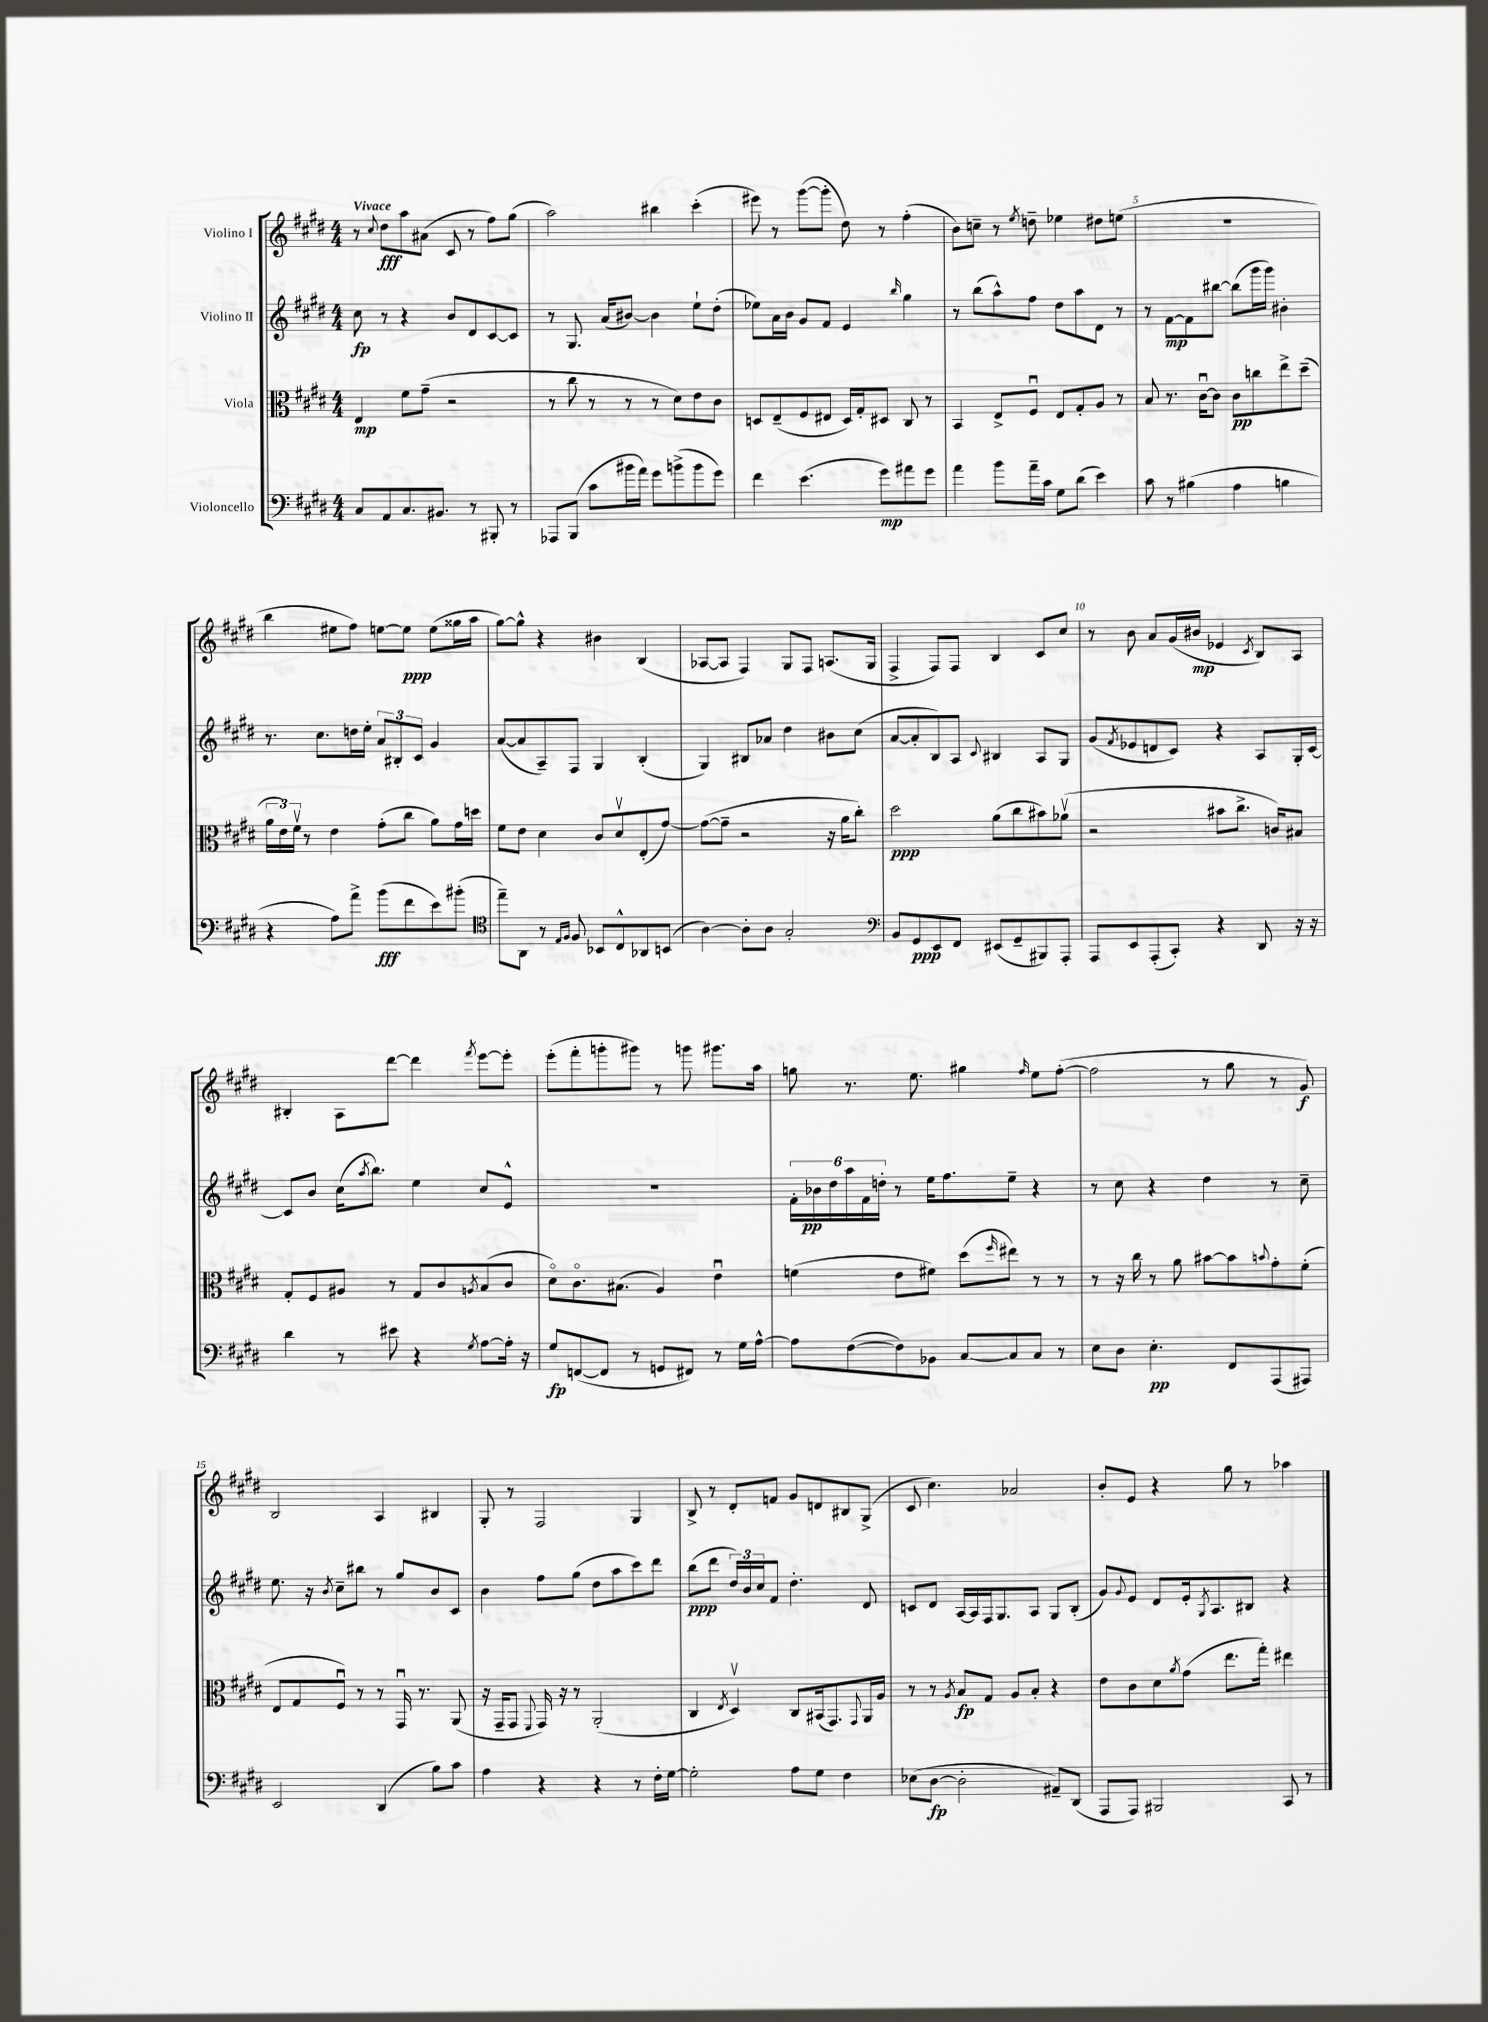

**kern	**kern	**kern	**kern
*staff4	*staff3	*staff2	*staff1
*clefF4	*clefC3	*clefG2	*clefG2
*k[f#c#g#d#]	*k[f#c#g#d#]	*k[f#c#g#d#]	*k[f#c#g#d#]
*M4/4	*M4/4	*M4/4	*M4/4
8C#	4E	8cc#	8r
.	.	.	8qqcc#
8AA	.	8r	8dd#
8.C#	8f#	4r	8aa
.	(8g#~	.	(8a#
8.BB#	.	.	.
.	2r	8b	8c#
8r	.	8d#	8r
8BBB#'	.	[8c#	8ff#)
8r	.	8c#]	(8gg#
=	=	=	=
8AAA-	8r	8r	2aa)
(8BBB	8cc#	8.G#	.
8c#	8r	.	.
.	.	(16a	.
16b#	8r	[8b#)	.
16a)	.	.	.
8g#	8r	4b#]	4bb#
(8b^	8d#)	.	.
8b	8e	8ee`	(4ccc#'
8g#)	8c#	(8dd#'	.
=	=	=	=
4f#	8D	8ee-)	8eee#)
.	(8E~	16a	8r
.	.	16b	.
(4.e	8F#	8g#	([8ggg#
.	8E#	8f#	8ggg#']
.	16D)	4e	8dd#)
.	16G#'	.	.
8g#)	8D#	.	8r
.	.	16qqbb	.
8a#	8C#	4gg#	(4ff#'
8g#	8r	.	.
=	=	=	=
4a	4BB	8r	8b)
.	.	(8bb	8cc~
8b	8E^	8aa^^)	8r
.	.	.	8qee
16a~	8F#u	8ff#	8dd~
16c#	.	.	.
8G#	8E	8dd#	4ee-
(8d#	8G#'	8aa	.
4e)	8A	8d#	8dd#
.	8r	8r	(8ee
=	=	=	=
8c#	8B	8r	1r
8r	8.r	[8f#	.
(4B#	.	8f#]	.
.	[16c#u	.	.
.	8c#]	[8bb#	.
4A	8c#	(8bb#]	.
.	8cc	16ggg#	.
.	.	16ggg#)	.
4B	8ee^	4b#'	.
.	(8dd#~	.	.
=	=	=	=
4r	24a	8.r	4bb
.	24e)	.	.
.	24f#v	.	.
.	8r	.	.
.	.	8.cc#	.
8A)	4e	.	8ee#
8a^	.	16dd	8ff#)
.	.	16ee'	.
(8b	(8g#'	12a	[8ee
.	.	12B#'	.
8f#	8cc#	.	8ee]
.	.	12c#	.
8e)	8a)	4g#	(8ee
(8b#'	16g#	.	16gg##
.	16dd	.	16aa
=	=	=	=
*clefC4	*	*	*
8ee~)	8f#	([8a	[8gg#)
8AA	8e	8a]	8gg#^^]
8r	4d#	8A~)	4r
16qqE	.	.	.
16qqF#	.	.	.
8F#	.	8F#	.
8BB-	8c#	4G#	4b#
8C#^^	8d#v	.	.
8AA-	(8E'	(4B'	(4B
(8BB	[8g#)	.	.
=	=	=	=
[4A)	(8g#_	4G#)	[8A-
.	8g#~]	.	8A-]
8A']	2r	8B#	4F#)
8A	.	8a-	.
2G#'	.	4dd#	8G#
.	.	.	8F#
.	16r	8b#	(8.A
.	16a	.	.
.	8cc#')	(8cc#	.
.	.	.	16G#
=	=	=	=
*clefF4	*	*	*
8BB	2dd#	[8a	4F#^
8GG#	.	8a']	.
8EE	.	8B)	8F#)
8FF#	.	8A	8F#
.	.	8qqc#	.
(8EE#	(8a	4B#	4B
8GG#~	8cc#	.	.
8BBB#)	8b#)	8A	8c#
8AAA'	(8a-v	8G#	8cc#
=	=	=	=
8AAA	2r	(8g#	8r
.	.	8qf#	.
8EE	.	8e-	8b
(8AAA'	.	8d	8a
8CC#')	.	8c#)	(16g#
.	.	.	16b#
4r	8b#	4r	4e-
.	8.cc#^	.	.
.	.	.	8qc#
8DD#	.	8A	8B)
.	16c)	.	.
16r	8B#	16G#'	8A
16r	.	[16c#	.
=	=	=	=
4d#	8G#'	8c#]	4B#'
.	8F#	8b	.
8r	8A#	(16cc#	8A
.	.	8qaa	.
.	.	8.bb)	.
8e#	8r	.	[8ddd#
4r	8G#	4ee	4ddd#]
.	8c#	.	.
8qG#	8qA	.	8qfff#
[8A	(8B	8cc#	[8eee
16A']	8c#	8e^^	8eee']
16r	.	.	.
=	=	=	=
8G#	8d#o)	1r	(8eee'
([8FF	8.c#o	.	8fff#'
8FF]	.	.	8ggg'
.	(8.B#	.	.
8r	.	.	8ggg#)
8GG	4A)	.	8r
8FF#)	.	.	8ggg
8r	4eu	.	8.ggg#
16G#	.	.	.
[16A^^	.	.	16aa
=	=	=	=
8A]	(4f	24f#'	8gg
.	.	24b-	.
.	.	24dd#	.
([8F#	.	24aa	8.r
.	.	24f#	.
.	.	24dd'	.
8F#])	8e	8r	.
.	.	.	8.ee
8BB-	8f#)	16ee	.
.	.	8.ff#	.
[8C#	(8dd#	.	4gg#
.	16qqff#	.	.
8C#]	8ee#)	8ee~	.
.	.	.	16qqff#
8C#	8r	4r	8ee
8r	8r	.	([8ff#'
=	=	=	=
8E	8r	8r	2ff#]
8D#	16r	8cc#	.
.	16cc#	.	.
4.E'	8r	4r	.
.	8a	.	.
.	[8b#	4dd#	8r
8FF#	8b#]	.	8gg#
.	8qqb	.	.
(8AAA	8g#'	8r	8r
8AAA#)	(8f#'	8cc#~	8g#)
=	=	=	=
2EE	8E	8.ee	2B
.	8G#	.	.
.	.	16r	.
.	.	8qb	.
.	8F#u)	8cc#~	.
.	8r	8bb#	.
(4DD#	8r	8r	4A
.	16GG#u	8gg#	.
.	8.r	.	.
8B)	.	8b	4B#
8c#	(8AA	8c#	.
=	=	=	=
4A	16r	4b	8G#'
.	16GG#~	.	.
.	8GG#	.	8r
.	8qqFF#	.	.
4r	16GG#)	8ff#	2F#
.	16r	.	.
.	8r	(8gg#	.
4r	(2AA'	8dd#	.
.	.	8aa	.
8r	.	8ccc#)	4G#
16F#'	.	8ddd#	.
[16G#	.	.	.
=	=	=	=
2G#']	4C#	(8bb	8B^
.	.	8ddd#	8r
.	8qE	.	.
.	4D#v)	24dd#)	8d#'
.	.	24b	.
.	.	24cc#	.
.	.	8f#	8f
8A	8C#	4.dd#'	8g#
8G#	(16BB#	.	8d
.	8.GG#)	.	.
4F#	.	.	8B#
.	8qqGG#	.	.
.	16AA	8d#	(8G#^
.	16A	.	.
=	=	=	=
(8E-	8r	8c	8c#
[8D#	8r	8d#	4.cc#)
.	8qA	.	.
2D#']	8B	[16A	.
.	.	16A]	.
.	8G#	16F#	.
.	.	8.G#	.
.	8A	.	2a-
.	8B'	8A	.
8AA#~)	4r	8G#	.
(8DD#	.	(8B'	.
=	=	=	=
8AAA	8e	8g#)	8b'
.	.	8qqg#	.
8AAA)	8c#	8e	8e
2BBB#	8d#	8d#	4r
.	8qa	.	.
.	(8g#	16e'	.
.	.	8qG#	.
.	.	8.A	.
.	8.ee	.	8gg#
.	.	8B#	8r
.	16gg#')	.	.
8CC#	4ee#	4r	4aa-
8r	.	.	.
==	==	==	==
*-	*-	*-	*-
